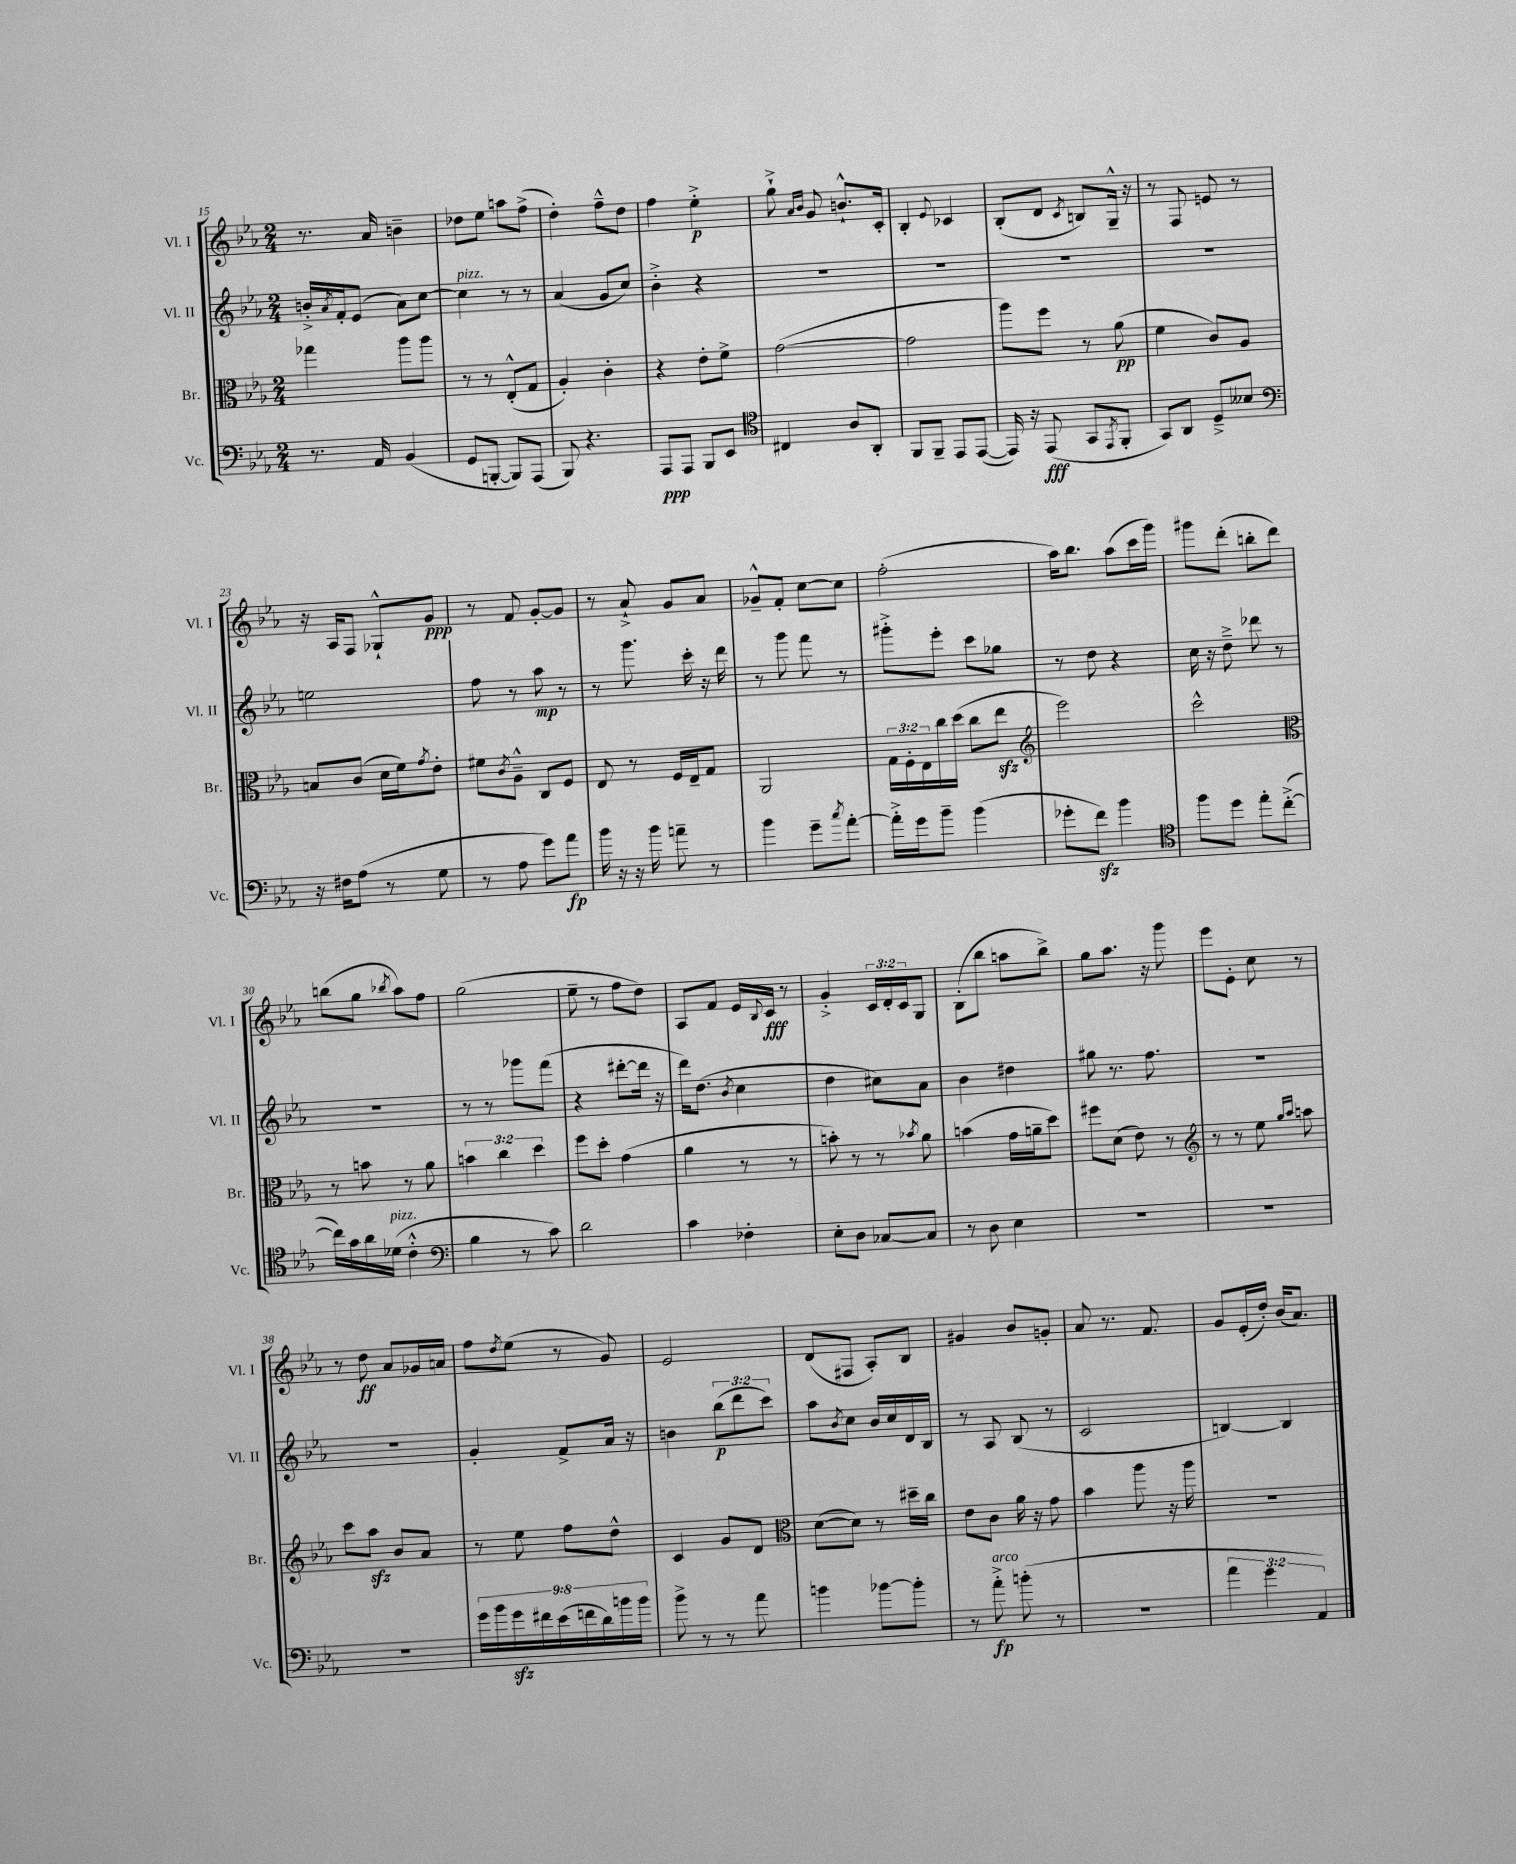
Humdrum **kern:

**kern	**kern	**kern	**kern
*staff4	*staff3	*staff2	*staff1
*clefF4	*clefC3	*clefG2	*clefG2
*k[b-e-a-]	*k[b-e-a-]	*k[b-e-a-]	*k[b-e-a-]
*M2/4	*M2/4	*M2/4	*M2/4
8.r	4gg-	16b'^	8.r
.	.	8qa-	.
.	.	16f'	.
.	.	(8e-	.
16AA-	.	.	16a-
(4BB-	8aa-	8a-)	4b~
.	8aa-	[8cc	.
=	=	=	=
8GG	8r	4cc]	8dd-
[8BBB'	8r	.	8ee-
8BBB])	(8E-'^^	8r	8aa
(8AAA-	8G	8r	(8ff^
=	=	=	=
8BBB-)	4A-')	(4a-	4dd')
4.r	.	.	.
.	4c'	8g	8ff~^^
.	.	8cc)	8dd
=	=	=	=
8AAA-	4r	4b-'^	4ff
8AAA-	.	.	.
8BBB-	8e-'	4r	4ee-'^
8EE-	8f^	.	.
=	=	=	=
*clefC4	*	*	*
4C#	([2g	2r	8gg`^
.	.	.	16qqa-
.	.	.	16qqb-
.	.	.	8g
8A-	.	.	8.b`^^
8AA-'	.	.	.
.	.	.	16c'
=	=	=	=
8FF	2g]	2r	4B-'
8FF~	.	.	.
.	.	.	8qqe-
8EE-	.	.	4c-
([8EE-	.	.	.
=	=	=	=
16EE-])	8aa-)	2r	(8B-'
16r	.	.	.
(8EE-	8ff	.	8d
.	.	.	8qc
8GG	8r	.	8B)
8qEE-	.	.	.
8FF'	(8a-	.	16G~^^
.	.	.	16r
=	=	=	=
8GG)	4f	2r	8r
8AA-	.	.	8F
8D~^	8c)	.	8e
8B--	8A-	.	8r
=	=	=	=
*clefF4	*	*	*
16r	8B	2ee	16r
16F#	.	.	16A-
(8A-	(8c	.	8F
8r	16d	.	8G-`^^
.	16f)	.	.
.	8qg	.	.
8G	8e-'	.	8g
=	=	=	=
8r	8f#	8ff	8r
.	8qc	.	.
8A-	8A-~^^	8r	8f
8g)	8C	8aa-	[8g'
8a-	8F	8r	8g]
=	=	=	=
16b-	8E-	8r	8r
16r	.	.	.
16r	8r	8.ggg	8a-`^
16b-	.	.	.
8a~	16F	.	8g
.	16E-~	16ccc'	.
8r	8G	16r	8a-
.	.	16ddd	.
=	=	=	=
4b-	2AA-	8r	8g-~^^
.	.	8ggg	8f'
8g~	.	8fff	[8cc
8qcc	.	.	.
[8a-'	.	8r	8cc]
=	=	=	=
16a-'^]	24G	8ggg#'^	(2ff'
.	24F'	.	.
16g	.	.	.
.	24E-	.	.
8b-~	16cc	8eee-'	.
.	(16dd	.	.
(4b-	8cc	8ccc	.
.	8ee-	8gg-	.
=	=	=	=
*	*clefG2	*	*
8g-'	2eee-)	8r	16aa-)
.	.	.	8.bb-
8f)	.	8dd	.
4b-	.	4r	(8aa-
.	.	.	16ccc
.	.	.	16ggg)
=	=	=	=
*clefC4	*	*	*
8ff	2ccc^^	16cc	8ggg#
.	.	16r	.
8dd	.	8dd~^	(8ddd'
8ee-'	.	8ddd-	8bb'
([8cc'^	.	8r	8ddd)
=	=	=	=
*	*clefC3	*	*
16cc])	8r	2r	(8bb
16g	.	.	.
16a-	8b	.	8gg
(16d-	.	.	.
.	.	.	8qbb-
4c'^^	8r	.	8aa-)
.	8a-	.	8ff
=	=	=	=
*clefF4	*	*	*
4B-	6b	8r	(2gg
.	.	8r	.
.	6cc	.	.
8r	.	8ggg-	.
.	6dd	.	.
8c)	.	(8fff	.
=	=	=	=
2d	8ff	4r	8ee-~
.	8dd'	.	8r
.	(4g	[8ddd#'	8ff
.	.	16ddd#]	8dd)
.	.	16r	.
=	=	=	=
4c	4a-	16ddd)	8A-
.	.	(8.dd	.
.	.	.	8f
.	.	8qb-	.
4F-'	8r	4cc	16e-
.	.	.	8qqB-
.	.	.	16c
.	8r	.	8r
=	=	=	=
8E-'	8b')	4dd	4g'^
8D	8r	.	.
[8C-	8r	8cc#)	24c
.	.	.	24d'
.	.	.	24c
.	8qb-	.	.
8C-]	8a-	8a-	8G
=	=	=	=
8r	(4b	4b-	(8B-'
8D	.	.	8bb-
4E-	16g	4dd#	8aa
.	16a~	.	.
.	8dd)	.	8bb-^)
=	=	=	=
2r	8ff#	8gg#	8gg
.	(8d	8.r	8.aa-
.	8e-)	.	.
.	.	8.ff	16r
.	8r	.	8ggg
=	=	=	=
*	*clefG2	*	*
2r	8r	2r	8eee-
.	8r	.	8e-'
.	8ee-	.	8cc
.	16qqgg	.	.
.	16qqaa-	.	.
.	8aa	.	8r
=	=	=	=
2r	8ccc	2r	8r
.	8aa-	.	8dd
.	8b-	.	8a-
.	8a-	.	16g-
.	.	.	16a
=	=	=	=
18g	8r	4g'	8ff
18b-	.	.	.
18g	.	.	.
.	.	.	8qdd
.	8ee-	.	(8ee-
18f#	.	.	.
(18e-	.	.	.
.	8ff	8f^	8r
18f	.	.	.
18d)	.	.	.
.	8dd^^	16a-	8g)
18b	.	.	.
.	.	16r	.
18b	.	.	.
=	=	=	=
8b-^	4c	4b	2e-
8r	.	.	.
8r	8g	(12bb-	.
.	.	12ddd	.
8a-	8d	.	.
.	.	12ccc)	.
=	=	=	=
*	*clefC3	*	*
4b	([8d	8aa-	(8d
.	.	8qb-	.
.	8d])	8cc	8F#
[8b-	8r	16b-	8A-')
.	.	16cc	.
8b-']	16dd#~	16d	8B-
.	16cc	16B-	.
=	=	=	=
8r	8e-	8r	4g#
8a-'^	8c	8A-	.
(8b'	16a-	(8B-	8b-
.	16r	.	.
8r	8g	8r	8g'
=	=	=	=
2r	4b-	2c	8a-
.	.	.	8.r
.	8aa-	.	.
.	.	.	8.f
.	16r	.	.
.	16aa-	.	.
=	=	=	=
6a-	2r	[4B)	8g
.	.	.	(16e-'
6g	.	.	.
.	.	.	16dd')
.	.	4B]	(16b-
.	.	.	8.a-)
6AA-)	.	.	.
==	==	==	==
*-	*-	*-	*-
